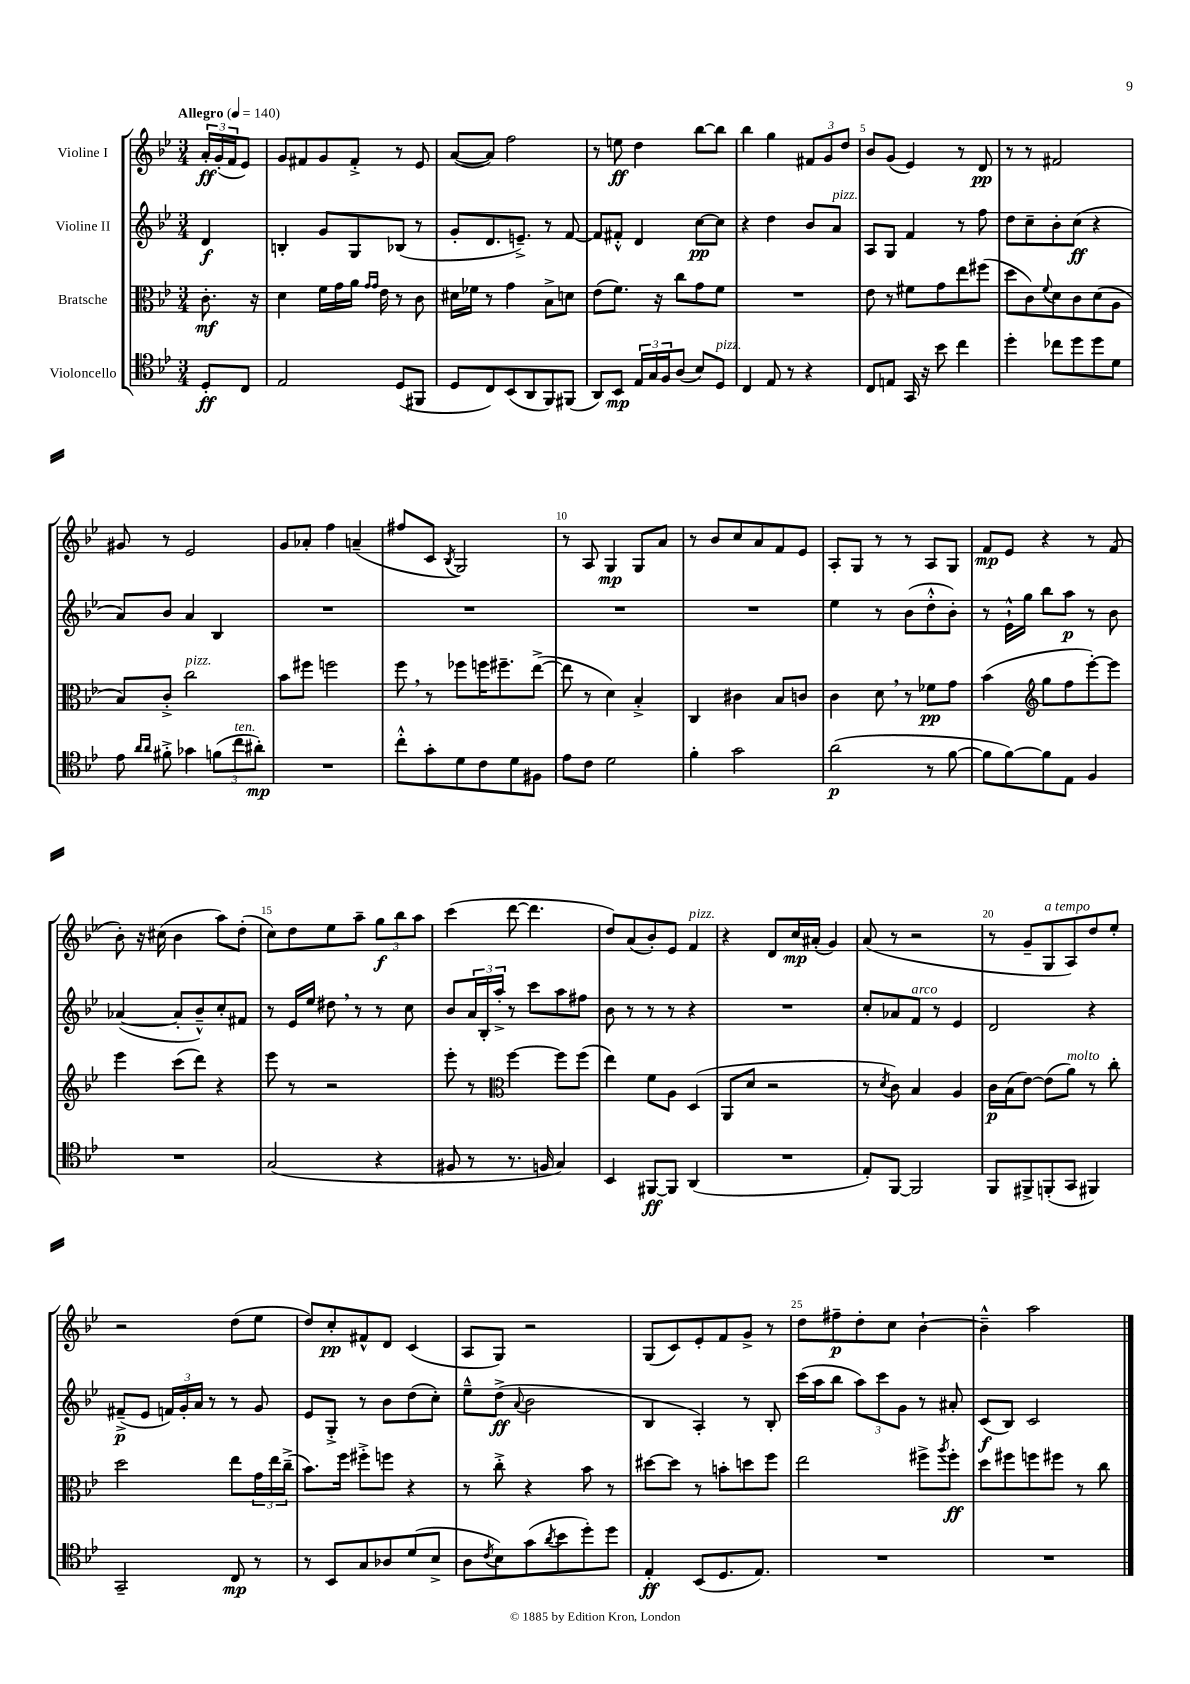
<<
\new StaffGroup <<
\new Staff = "s0" \with { instrumentName = "Violine I" } {
    \clef treble \key bes \major \numericTimeSignature \time 3/4 \partial 4 \tempo "Allegro" 4 = 140
    \tuplet 3/2 { a'16-.\ff g'16-.( f'16 } ees'8) |
    g'8 fis'8 g'8 fis'8-.-> r8 ees'8 |
    a'8~( a'8) f''2 |
    r8 e''8\ff d''4 bes''8~ bes''8 |
    bes''4 g''4 \tuplet 3/2 { fis'8 g'8 d''8 } |
    bes'8 g'8( ees'4) r8 d'8\pp |
    r8 r8 fis'2 |
    gis'8 r8 ees'2 |
    g'8 aes'8-. f''4 a'4--( |
    fis''8 c'8 \acciaccatura { bes8 } g2) |
    r8 a8 g4\mp g8 a'8 |
    r8 bes'8 c''8 a'8 f'8 ees'8 |
    a8-. g8 r8 r8 a8 g8 |
    f'8\mp ees'8 r4 r8 f'8( |
    bes'8-.) r16 cis''16( bes'4 a''8) d''8-.( |
    c''8) d''8 ees''8 a''8-- \tuplet 3/2 { g''8\f bes''8 a''8 } |
    c'''4( d'''8~ d'''4. |
    d''8) a'8( bes'8-.) ees'8 f'4^\markup { \italic "pizz." } |
    r4 d'8 c''16\mp ais'16-.( g'4) |
    a'8( r8 r2 |
    r8 g'8-- g8^\markup { \italic "a tempo" } a8) d''8 ees''8-. |
    r2 d''8( ees''8 |
    d''8) c''8-.\pp fis'8-^ d'8 c'4( |
    a8 g8) r2 |
    g8( c'8) ees'8-. f'8 g'8-> r8 |
    d''8 fis''8--\p d''8-. c''8 bes'4~-! |
    bes'4---^ a''2 \bar "|." |
}
\new Staff = "s1" \with { instrumentName = "Violine II" } {
    \clef treble \key bes \major \numericTimeSignature \time 3/4 \partial 4
    d'4\f |
    b4-. g'8 g8 bes8( r8 |
    g'8-. d'8. e'8.--->) r8 f'8~ |
    f'8 fis'8-.-^ d'4 c''8~\pp c''8 |
    r4 d''4 bes'8 a'8^\markup { \italic "pizz." } |
    a8 g8 f'4 r8 f''8 |
    d''8 c''8-- bes'8-. c''8\ff( r4 |
    a'8) bes'8 a'4 bes4 |
    R2. |
    R2. |
    R2. |
    R2. |
    ees''4 r8 bes'8( d''8-.-^ bes'8-.) |
    r8 ees'16-!-^ g''16 bes''8 a''8\p r8 bes'8 |
    aes'4~( aes'8-. bes'8---^) c''8-. fis'8 |
    r8 ees'16 ees''16 dis''8 \breathe r8 r8 c''8 |
    bes'8 \tuplet 3/2 { a'16 bes16-. a''16-.-> } r8 c'''8 a''8 fis''8 |
    bes'8 r8 r8 r8 r4 |
    R2. |
    c''8-. aes'8 f'8^\markup { \italic "arco" } r8 ees'4 |
    d'2 r4 |
    fis'8--->\p( ees'8 \tuplet 3/2 { f'16) g'16-. a'16 } r8 r8 g'8 |
    ees'8 g8-.-> r8 bes'8 d''8( c''8-.) |
    ees''8---^ d''8->\ff( \appoggiatura { a'8 } bes'2 |
    bes4 a4-.) r8 bes8-. |
    c'''16( a''16 bes''8 \tuplet 3/2 { a''8) c'''8 g'8 } r8 ais'8-. |
    c'8\f( bes8) c'2 \bar "|." |
}
\new Staff = "s2" \with { instrumentName = "Bratsche" } {
    \clef alto \key bes \major \numericTimeSignature \time 3/4 \partial 4
    c'8.-.\mf r16 |
    d'4 f'16 g'16 a'16 \grace { g'16 g'16 } ees'16 r8 c'8 |
    dis'16 fes'16 r8 g'4 bes8-> d'8 |
    ees'8( f'8.) r16 c''8 g'8 f'8 |
    R2. |
    ees'8 r8 fis'8 g'8 ees''8 fis''8( |
    d''8 c'8) \appoggiatura { f'8 } d'8 c'8 d'8( a8 |
    bes8) c'8-.-> c''2^\markup { \italic "pizz." } |
    bes'8 fis''8 f''2 |
    f''8 \breathe r8 fes''8 f''16 fis''8.-- ees''8~->( |
    ees''8 r8 d'4) bes4-.-> |
    c4 cis'4 bes8 c'8 |
    c'4 d'8 \breathe r8 fes'8\pp g'8 |
    bes'4( \clef treble g''8 f''8 ees'''8~-.) ees'''8 |
    ees'''4 c'''8( d'''8) r4 |
    ees'''8 r8 r2 |
    ees'''8-. r8 \clef alto f''4~ f''8 f''8( |
    ees''4) f'8 a8 d4( |
    a,8 d'8 r2 |
    r8 \acciaccatura { d'8 } c'8) bes4 a4 |
    c'16\p bes16( ees'8~) ees'8( a'8^\markup { \italic "molto" }) r8 c''8-. |
    d''2 ees''8 \tuplet 3/2 { g'16 ees''16 c''16--->( } |
    bes'8.) f''16 fis''8-.-> f''8 r4 |
    r8 c''8-.-> r4 bes'8 r8 |
    dis''8~ dis''8 r8 b'8-. d''8 f''8 |
    ees''2 fis''8-> \acciaccatura { a''8 } fis''8-.\ff |
    d''8 fis''8 f''8 fis''8 r8 c''8 \bar "|." |
}
\new Staff = "s3" \with { instrumentName = "Violoncello" } {
    \clef tenor \key bes \major \numericTimeSignature \time 3/4 \partial 4
    d8-.\ff c8 |
    ees2 d8( fis,8 |
    d8 c8) bes,8( a,8 f,8) fis,8( |
    a,8) bes,8\mp \tuplet 3/2 { ees16 g16 f16 } a8( bes8) d8^\markup { \italic "pizz." } |
    c4 ees8 r8 r4 |
    c8 e8 g,16 r16 bes'8 c''4 |
    d''4-. ces''8 d''8 d''8 d'8 |
    ees'8 \grace { a'16 a'16 } fis'8-.-> ges'4 \tuplet 3/2 { f'8( c''8^\markup { \italic "ten." } ais'8-.\mp) } |
    R2. |
    c''8-.-^ g'8-. d'8 c'8 d'8 fis8 |
    ees'8 c'8 d'2 |
    f'4-. g'2 |
    a'2\p( r8 f'8~ |
    f'8 f'8~) f'8 ees8 f4 |
    R2. |
    g2( r4 |
    fis8 r8 r8. f16 g4) |
    bes,4 fis,8~\ff fis,8 a,4( |
    R2. |
    ees8-.) f,8~ f,2 |
    f,8 fis,8-> f,8-.( g,8 fis,4) |
    g,2-- c8\mp r8 |
    r8 bes,8 g8 aes8 d'8( bes8-> |
    a8 \acciaccatura { c'8 } bes8) g'8( \acciaccatura { a'8 } bes'8 d''8-.) d''8 |
    ees4-.\ff bes,8( d8. ees8.) |
    R2. |
    R2. \bar "|." |
}
>>
>>
\layout { \context { \Score \override BarNumber.break-visibility = ##(#f #t #t) barNumberVisibility = #(every-nth-bar-number-visible 5) } }
